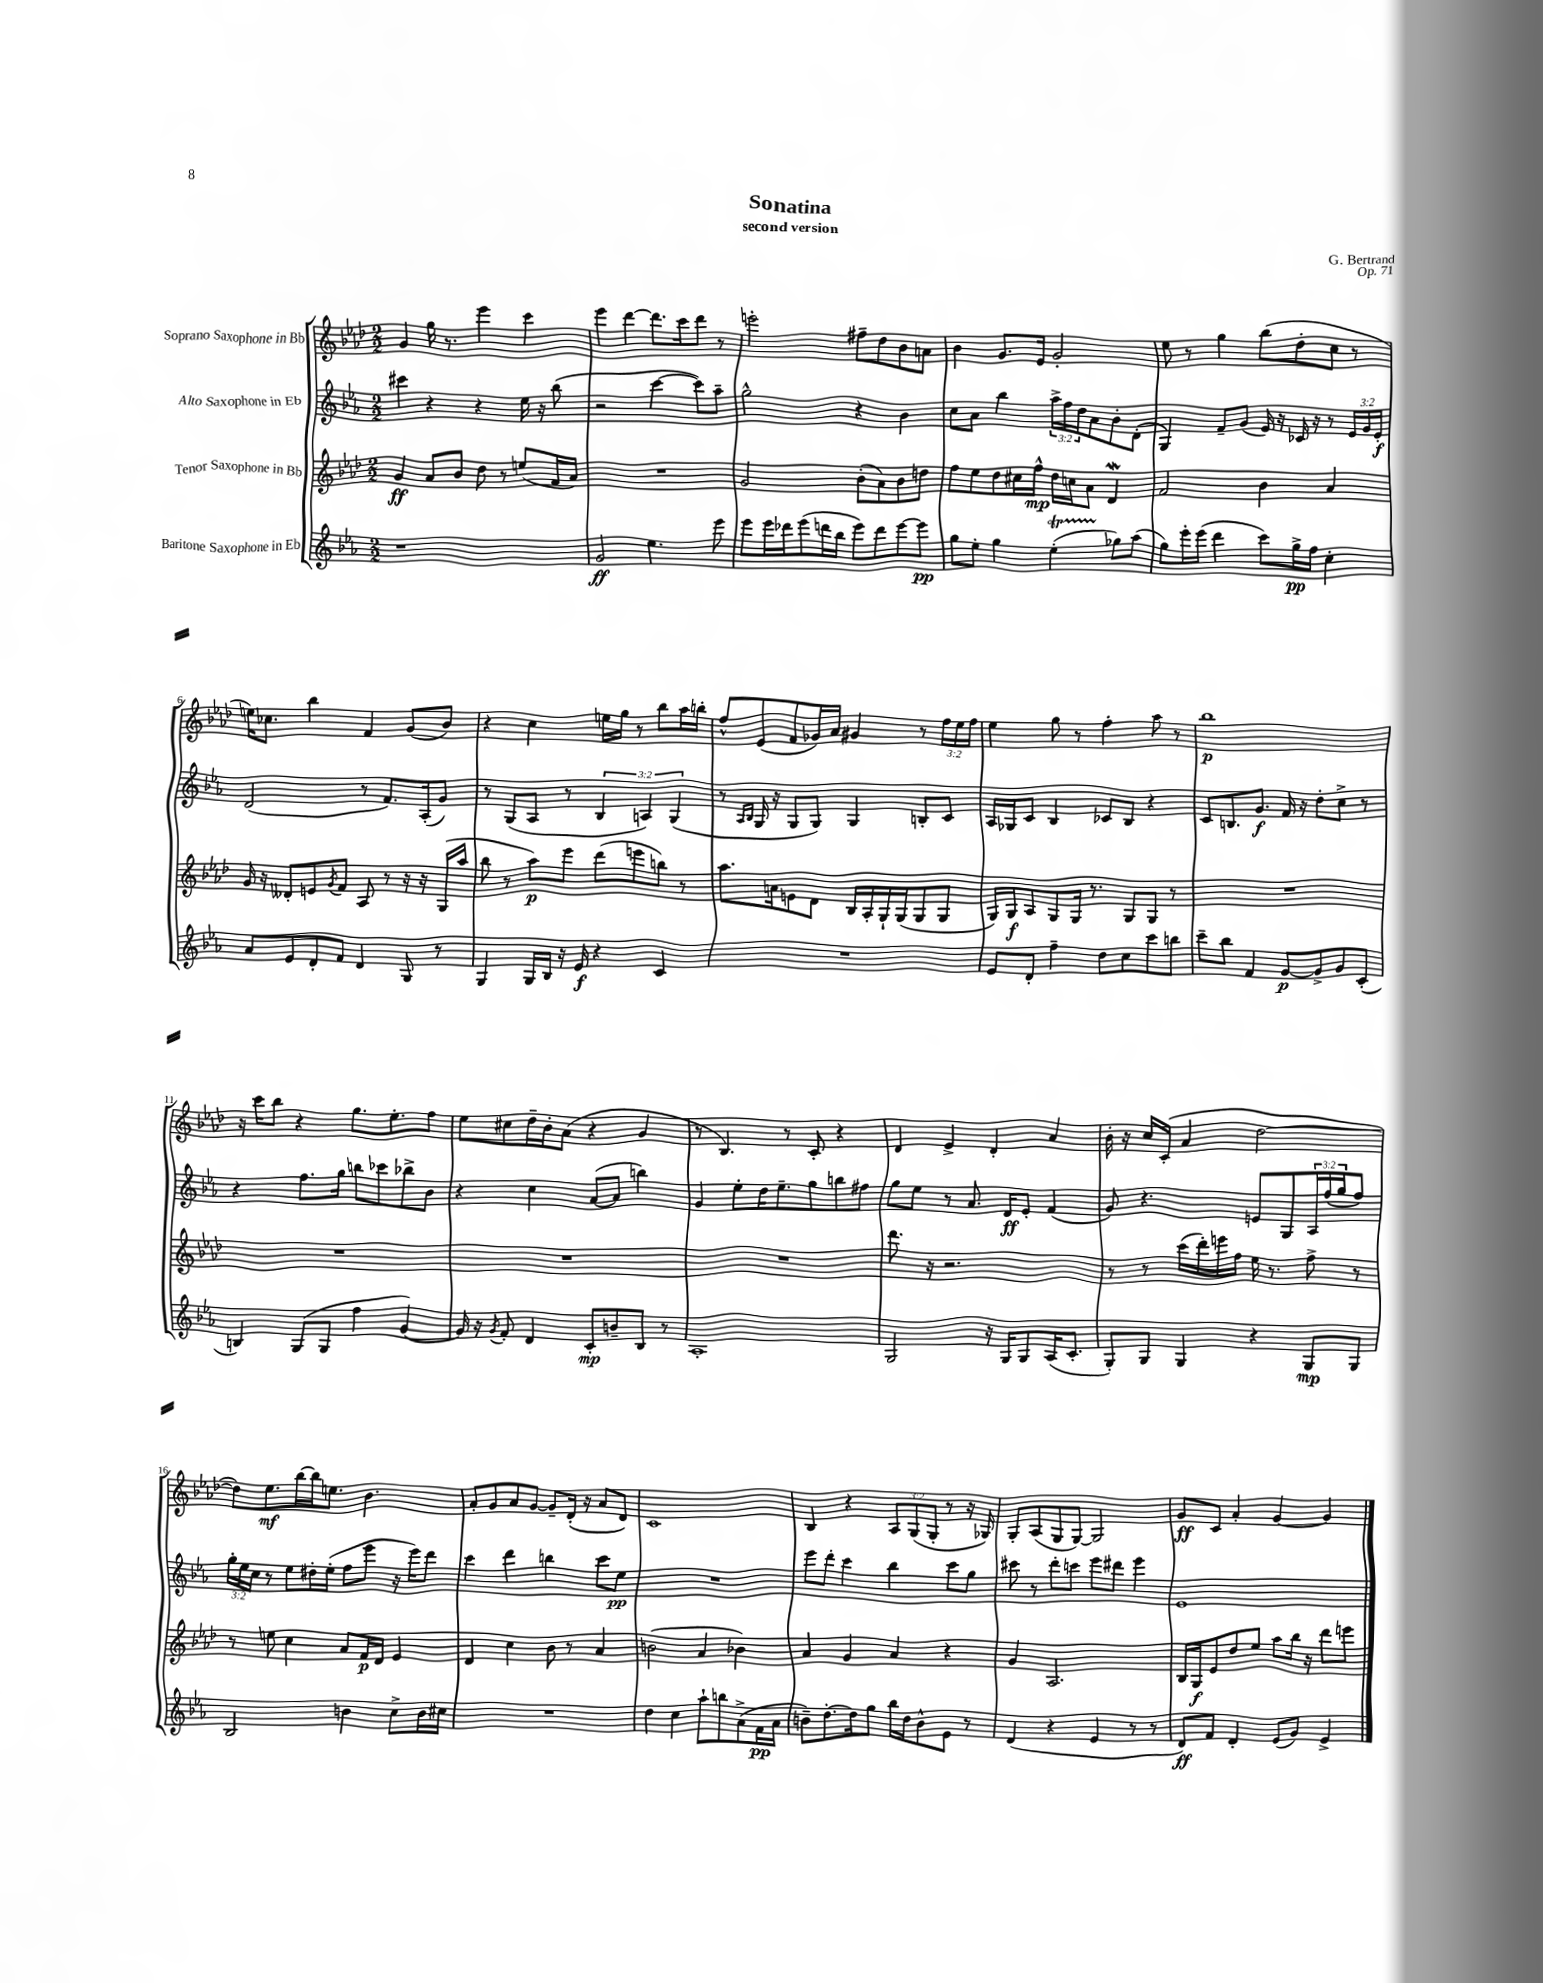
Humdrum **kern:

**kern	**kern	**kern	**kern
*staff4	*staff3	*staff2	*staff1
*clefG2	*clefG2	*clefG2	*clefG2
*k[b-e-a-]	*k[b-e-a-d-]	*k[b-e-a-]	*k[b-e-a-d-]
*M2/2	*M2/2	*M2/2	*M2/2
1r	4g	4ccc#	4g
.	8a-	4r	16gg
.	.	.	8.r
.	8b-	.	.
.	8dd-	4r	4eee-
.	8r	.	.
.	(8ee	16ee-	4ccc
.	.	16r	.
.	16f	(8bb-	.
.	16a-)	.	.
=	=	=	=
2g	1r	2r	4eee-
.	.	.	[4ddd-
4.ee-	.	[4ccc	8.ddd-]
.	.	.	16ccc
.	.	8ccc])	8ddd-
8eee-	.	8aa-~	8r
=	=	=	=
8eee-	2g	2gg^^	2eee'
16eee-	.	.	.
16ddd-	.	.	.
(8eee-	.	.	.
16ddd	.	.	.
16bb-	.	.	.
8eee-)	(8b-'	4r	8ff#~
8ddd	8a-)	.	8dd-
[8eee-	8b-	4b-	8b-
8eee-]	8dd	.	8a
=	=	=	=
8gg	8ff	8cc	4b-
8ee-'	8ee-	8a-	.
4gg	8dd-	4bb-	8.g
.	16cc#	.	.
.	16ff^^	.	16e-
(4ee-'	16dd-	24aa-^	2g'
.	.	24ff	.
.	16cc	.	.
.	.	24dd	.
.	8a-	8a-	.
8gg-)	4d-	8b-'	.
(8aa-	.	(8d'	.
=	=	=	=
8gg)	2f	4G)	8ee-
16eee-'	.	.	8r
(16eee-	.	.	.
4ddd	.	8f~	4gg
.	.	(8g	.
8ccc)	4b-	16e-)	(8bb-
.	.	16r	.
16gg^	.	16c-	8dd-'
16ff	.	16r	.
4cc'	4a-	8r	8cc
.	.	24e-	8r
.	.	24g	.
.	.	24e-'	.
=	=	=	=
8a-	16g	(2d	16ee)
.	16r	.	8.cc-
8e-	8d--'	.	.
8d'	8e	.	4bb-
.	8qg	.	.
8f	8f	.	.
4d	8A-	8r	4f
.	8r	8.f)	.
8G	16r	.	(8g
.	16r	(16A-'	.
8r	(16G	8g)	8b-)
.	16aa-	.	.
=	=	=	=
4G	8bb-	8r	4r
.	8r	(8G	.
16G	8aa-)	8A-	4cc
16B-	.	.	.
16r	8eee-	8r	.
16e-	.	.	.
4r	(8ddd-	6B-	16ee
.	.	.	16gg
.	8eee	.	8r
.	.	6A)	.
4c	8bb)	.	8bb-
.	.	(6G	.
.	8r	.	16aa-
.	.	.	16bb'
=	=	=	=
1r	8.aa-	8r	8ff^^
.	.	16qqA-	.
.	.	16qqB-	.
.	.	16G	(8e-
.	16a	16r	.
.	8e	8G	8f
.	8d-	8G)	16g-)
.	.	.	16a-
.	16B-	4G	4g#
.	16A-'	.	.
.	16G`	.	.
.	(16G	.	.
.	8G	8B'	8r
.	8G	8c	24ff
.	.	.	24ee-
.	.	.	24ff
=	=	=	=
8e-	16G)	16A-	4ee-
.	16G	16G-	.
8d'	8A-	8c	.
4ff~	8G	4B-	8gg
.	16G	.	8r
.	8.r	.	.
8dd	.	8c-	4ff'
8cc	8G	8B-	.
8ccc	8G	4r	8aa-
8bb	8r	.	8r
=	=	=	=
8ccc~	1r	8c	1bb-
8bb-	.	8.B	.
4f	.	.	.
.	.	8.g	.
[8g	.	16f	.
.	.	16r	.
8g^]	.	8dd'	.
8g	.	8cc^	.
(8c'	.	8r	.
=	=	=	=
4B)	1r	4r	16r
.	.	.	16ccc
.	.	.	8bb-
(8G	.	8.ff	4r
8G	.	.	.
.	.	16gg	.
4ff	.	8bb	8.gg
.	.	8ccc-	.
.	.	.	8.ee-'
[4g)	.	8bb-^	.
.	.	8b-	8ff
=	=	=	=
16g]	1r	4r	8ee-
16r	.	.	.
8qg	.	.	.
8f'	.	.	8cc#
4d	.	4cc	16dd-~
.	.	.	16b-'
.	.	.	(8a-
8c'	.	([8a-	4r
8b~	.	8a-]	.
8B-	.	4bb)	4g
8r	.	.	.
=	=	=	=
1A-'	1r	4g	8r
.	.	.	4.B-)
.	.	8ee-'	.
.	.	16dd	.
.	.	8.ee-~	.
.	.	.	8r
.	.	8gg	8c'
.	.	8bb	4r
.	.	8ff#	.
=	=	=	=
2G	8.ddd-	8gg	4d-
.	.	8ee-	.
.	16r	.	.
.	2.r	8r	4e-^
.	.	8.a-	.
16r	.	.	4d-'
16G	.	16d	.
8G	.	8e-'	.
(16A-	.	(4f	4a-
8.c'	.	.	.
=	=	=	=
8G')	8r	8g)	16b-'
.	.	.	16r
8G	8r	4.r	16cc
.	.	.	(16c'
4G	(16ccc	.	4a-
.	16ddd-')	.	.
.	16eee	.	.
.	16ff	.	.
4r	16ee-	8e	[2dd-
.	8.r	.	.
.	.	8G	.
8G	8ff^	24A-	.
.	.	(24ff	.
.	.	24gg	.
8G	8r	8ff)	.
=	=	=	=
2B-	8r	24gg'	8dd-])
.	.	24ee-	.
.	.	24cc	.
.	8ee	8r	8.ee-
.	4cc	8ee-	.
.	.	.	[16bb-
.	.	16dd#'	16bb-]
.	.	(16ee-'	8.ee
4b	8a-	8ff	.
.	16f	8eee-	4.b-
.	16d-	.	.
8cc^	4e-	16r	.
.	.	16eee-)	.
16b	.	8ddd	.
16cc#	.	.	.
=	=	=	=
1r	4d-	4ccc	8a-'
.	.	.	8g
.	4cc	4ddd	8a-
.	.	.	[8g
.	8b-	4bb	8g~]
.	8r	.	(16d-'
.	.	.	16r
.	4a-	8ccc	8a-
.	.	8ee-	8d-)
=	=	=	=
4dd	(2b	1r	1c
4cc	.	.	.
8aa-`	4a-	.	.
8bb	.	.	.
(8a-^	4b-)	.	.
16f	.	.	.
16a-	.	.	.
=	=	=	=
8b~)	4a-	8eee-	4B-
[8.dd'	.	8ddd'	.
.	4g	4ccc	4r
16dd]	.	.	.
8gg	.	.	.
16bb-	4a-	4bb-	12A-
16dd	.	.	.
.	.	.	(12G
8b^^	.	.	.
.	.	.	12G'
8e-	4r	8ccc	8r
8r	.	8gg	16r
.	.	.	16G-)
=	=	=	=
(4d	4g	8ccc#	8G'
.	.	8r	(8A-
4r	2.A-	8ddd'	8G
.	.	8ccc	[8G)
4e-	.	8eee-	2G]
.	.	8ddd#	.
8r	.	4eee-	.
8r	.	.	.
=	=	=	=
8d)	16B-	1e-	8g
.	16G	.	.
8f	8e-	.	8c
4d'	8dd-	.	4a-'
.	8ee-	.	.
(8e-	8aa-	.	[4g
8g)	16bb-	.	.
.	16r	.	.
4e-^	8ddd-	.	4g]
.	8eee	.	.
==	==	==	==
*-	*-	*-	*-
